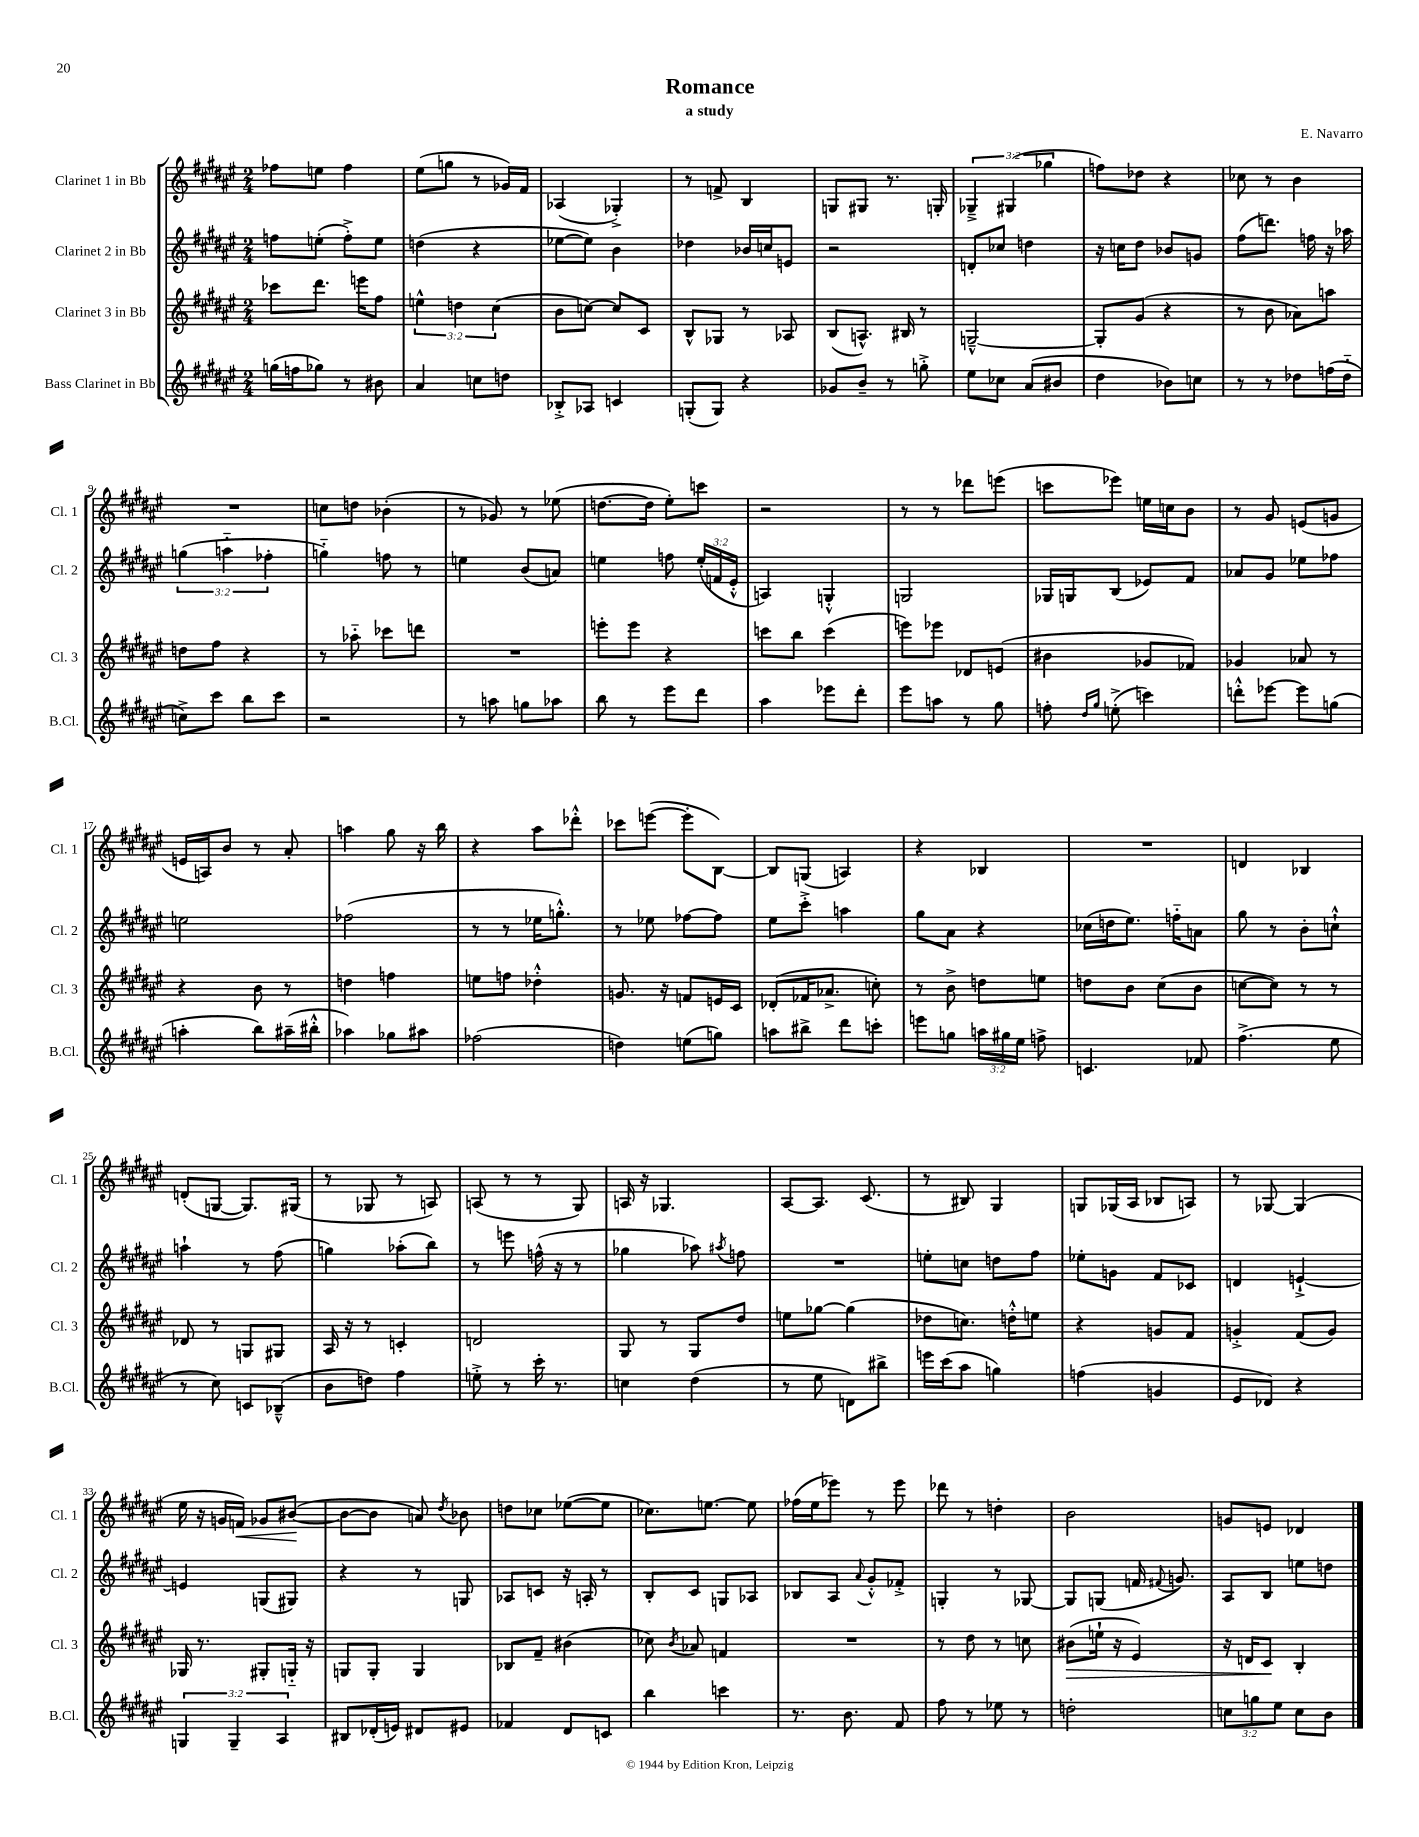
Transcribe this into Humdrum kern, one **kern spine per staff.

**kern	**kern	**kern	**kern
*staff4	*staff3	*staff2	*staff1
*clefG2	*clefG2	*clefG2	*clefG2
*k[f#c#g#d#a#e#]	*k[f#c#g#d#a#e#]	*k[f#c#g#d#a#e#]	*k[f#c#g#d#a#e#]
*M2/4	*M2/4	*M2/4	*M2/4
(16gg	8ccc-	8ff	8ff-
16ff	.	.	.
8gg-)	8.ddd#	(8ee'	8ee
8r	.	8ff'^)	4ff-
.	16eee	.	.
8b#	8ff#	8ee	.
=	=	=	=
4a#	6ee^^	(4dd	(8ee#
.	.	.	8gg
.	6dd	.	.
8cc	.	4r	8r
.	(6cc#	.	.
8dd	.	.	16g-)
.	.	.	16f#
=	=	=	=
8B-'^	8b	[8ee-	(4A-
8A-	[8cc)	8ee-])	.
4c	8cc]	4b	4G-'^)
.	8c#	.	.
=	=	=	=
(8G'	8B^^	4dd-	8r
8G)	8G-	.	8f^
4r	8r	16b-	4B
.	.	16cc	.
.	8A-	8e	.
=	=	=	=
8g-	(8B	2r	8G
8b~	8.A^^)	.	8G#
8r	.	.	8.r
.	16B#	.	.
8gg'^	8r	.	.
.	.	.	16G'
=	=	=	=
8ee#	[2G~^^	8d'	6G-~^
8cc-	.	8cc-	.
.	.	.	(6G#
(8a#	.	4dd	.
.	.	.	6gg-
8b#	.	.	.
=	=	=	=
4dd#	8G']	16r	8ff)
.	.	16cc	.
.	(8g#	8dd#	8dd-
8b-)	4r	8b-	4r
8cc	.	8g	.
=	=	=	=
8r	8r	(8ff#	8cc-
8r	8b	8.ddd)	8r
8dd-	8a-)	.	4b
.	.	16ff	.
(16ff	8aa	16r	.
16dd-'~	.	16aa-	.
=	=	=	=
8cc^)	8dd	(6gg	2r
8ccc#	8ff#	.	.
.	.	6aa'~	.
8bb	4r	.	.
.	.	6ff-'	.
8ccc#	.	.	.
=	=	=	=
2r	8r	4gg'~)	8cc
.	8aa-'~	.	8dd
.	8ccc-	8ff	(4b-'
.	8ddd	8r	.
=	=	=	=
8r	2r	4ee	8r
8aa	.	.	8g-)
8gg	.	(8b	8r
8aa-	.	8a)	(8ee-
=	=	=	=
8bb	8eee'	4ee	[8.dd
8r	8eee	.	.
.	.	.	16dd]
8eee#	4r	8ff	8ee#')
8ddd#	.	(24ee'	8ccc
.	.	24f	.
.	.	24e#'^^	.
=	=	=	=
4aa#	8ccc	4A)	2r
.	8bb	.	.
8eee-	(4ccc	4G'^^	.
8ddd#'	.	.	.
=	=	=	=
8eee#	8eee)	2G	8r
8aa	8eee-	.	8r
8r	8d-	.	8ddd-
8gg#	(8e	.	(8eee
=	=	=	=
8ff'	4b#	16G-	8ccc
.	.	16G	.
16qqdd#	.	.	.
16qqgg#	.	.	.
(8ee'^	.	(8B	8eee-)
4ccc)	8g-	8e-)	16ee
.	.	.	16cc
.	8f-)	8f#	8b
=	=	=	=
8ddd'^^	4g-	8a-	8r
[8eee-	.	8g#	8g#
8eee-]	8a-	8ee-	(8e
(8gg	8r	8ff-	8g
=	=	=	=
4aa'	4r	2ee	16e
.	.	.	16A)
.	.	.	8b
8bb)	8b	.	8r
(16aa#~	8r	.	8a#'
16bb#'^^	.	.	.
=	=	=	=
4aa-)	4dd	(2ff-	4aa
8gg-	4ff	.	8gg#
8aa#	.	.	16r
.	.	.	16bb
=	=	=	=
(2ff-	8ee	8r	4r
.	8ff	8r	.
.	4dd-'^^	16ee-	8aa#
.	.	8.gg'^^)	.
.	.	.	8ddd-'^^
=	=	=	=
4dd)	8.g	8r	8ccc-
.	.	8ee-	([8eee
.	16r	.	.
(8ee	8f	[8ff-	8eee']
8gg)	16e	8ff-]	[8B)
.	16c#	.	.
=	=	=	=
8aa	(8d-'	8ee#	8B]
8bb#^	16f-	8ccc#'^	(8G
.	8.a-^	.	.
8ddd#	.	4aa	4A)
8ccc'	8cc')	.	.
=	=	=	=
8eee	8r	8gg#	4r
8gg	8b^	8a#	.
24aa	8dd	4r	4B-
24gg#	.	.	.
24ee#	.	.	.
8ff^	8ee	.	.
=	=	=	=
4.c	8dd	(16cc-	2r
.	.	16dd	.
.	8b	8.ee#)	.
.	(8cc#	.	.
.	.	16ff'~	.
8f-	8b	8a	.
=	=	=	=
(4.ff#^	[8cc	8gg#	4d
.	8cc])	8r	.
.	8r	8b'	4B-
8ee#	8r	8cc`^^	.
=	=	=	=
8r	8d-	4aa`	(8d'
8cc#)	8r	.	[8G
8c	8G	8r	8.G])
(8B-~^^	8G#	(8ff#	.
.	.	.	(16G#
=	=	=	=
8b	16A#	4gg)	8r
.	16r	.	.
8dd)	8r	.	8G-
4ff#	4c'	(8aa-'	8r
.	.	8bb)	8A)
=	=	=	=
8ee'^	2d	8r	(8A
8r	.	8eee	8r
16ccc#'	.	(16ff^^	8r
8.r	.	16r	.
.	.	8r	8G#)
=	=	=	=
4cc	8G#	4gg-	16A
.	.	.	16r
.	8r	.	4.G-
(4dd#	8G#	8aa-)	.
.	.	8qaa#	.
.	8dd#	8ff	.
=	=	=	=
8r	8ee	2r	[8A#
8ee#	[8gg-	.	8.A#]
8d)	(4gg-]	.	.
.	.	.	(8.c#
8bb#^	.	.	.
=	=	=	=
16eee	8dd-	8ee'	8r
(16ccc#	.	.	.
8aa#	8.cc)	8cc	8B#)
4gg)	.	8dd	4G#
.	16dd'^^	.	.
.	8ee	8ff#	.
=	=	=	=
(4ff	4r	8ee-'	8G
.	.	8g	(16G-
.	.	.	16A#
4g	8g	8f#	8B-
.	8f#	8c-	8A)
=	=	=	=
8e#	4g'^	4d	8r
8d-)	.	.	[8G-
4r	(8f#	[4e`^	(4G-]
.	8g)	.	.
=	=	=	=
6G	16G-	4e]	16ee#
.	8.r	.	16r
.	.	.	16g
6G~	.	.	.
.	.	.	16f)
.	8G#'	(8G	8g-
6A#	.	.	.
.	16G'~	8G#)	([8b#
.	16r	.	.
=	=	=	=
8B#	8G	4r	8b#_
(16d-'	8G'	.	8b#]
16e)	.	.	.
8d#	4G	8r	8a)
.	.	.	8qdd#
8e#	.	8G	8b-
=	=	=	=
4f-	8B-	8A-	8dd
.	8f#~	8c	8cc-
8d#	(4b#	16r	([8ee-
.	.	16A'	.
8c	.	8r	8ee-]
=	=	=	=
4bb	8cc-)	8B'	8.cc-)
.	8qb	.	.
.	8a-	8c#	.
.	.	.	[8.ee
4ccc	4f	8G	.
.	.	8A-	8ee]
=	=	=	=
8.r	2r	8B-	(16ff-
.	.	.	16ee#
.	.	8A#	8eee-)
8.b	.	.	.
.	.	8qqa#	.
.	.	8g#'^^	8r
8f#	.	8f-'^	8eee-
=	=	=	=
8ff#	8r	4G'	8ddd-
8r	8dd#	.	8r
8ee-	8r	8r	4dd'
8r	8cc	[8G-	.
=	=	=	=
2dd'	(8b#	8G-]	2b
.	16ee`	(8G	.
.	16r	.	.
.	4e#)	16f	.
.	.	8qqf#	.
.	.	8.g)	.
=	=	=	=
12cc	16r	8A#	8g
.	16d	.	.
12gg	.	.	.
.	8c#	8B	8e
12ee#	.	.	.
8cc	4B'	8ee	4d-
8b	.	8dd	.
==	==	==	==
*-	*-	*-	*-
